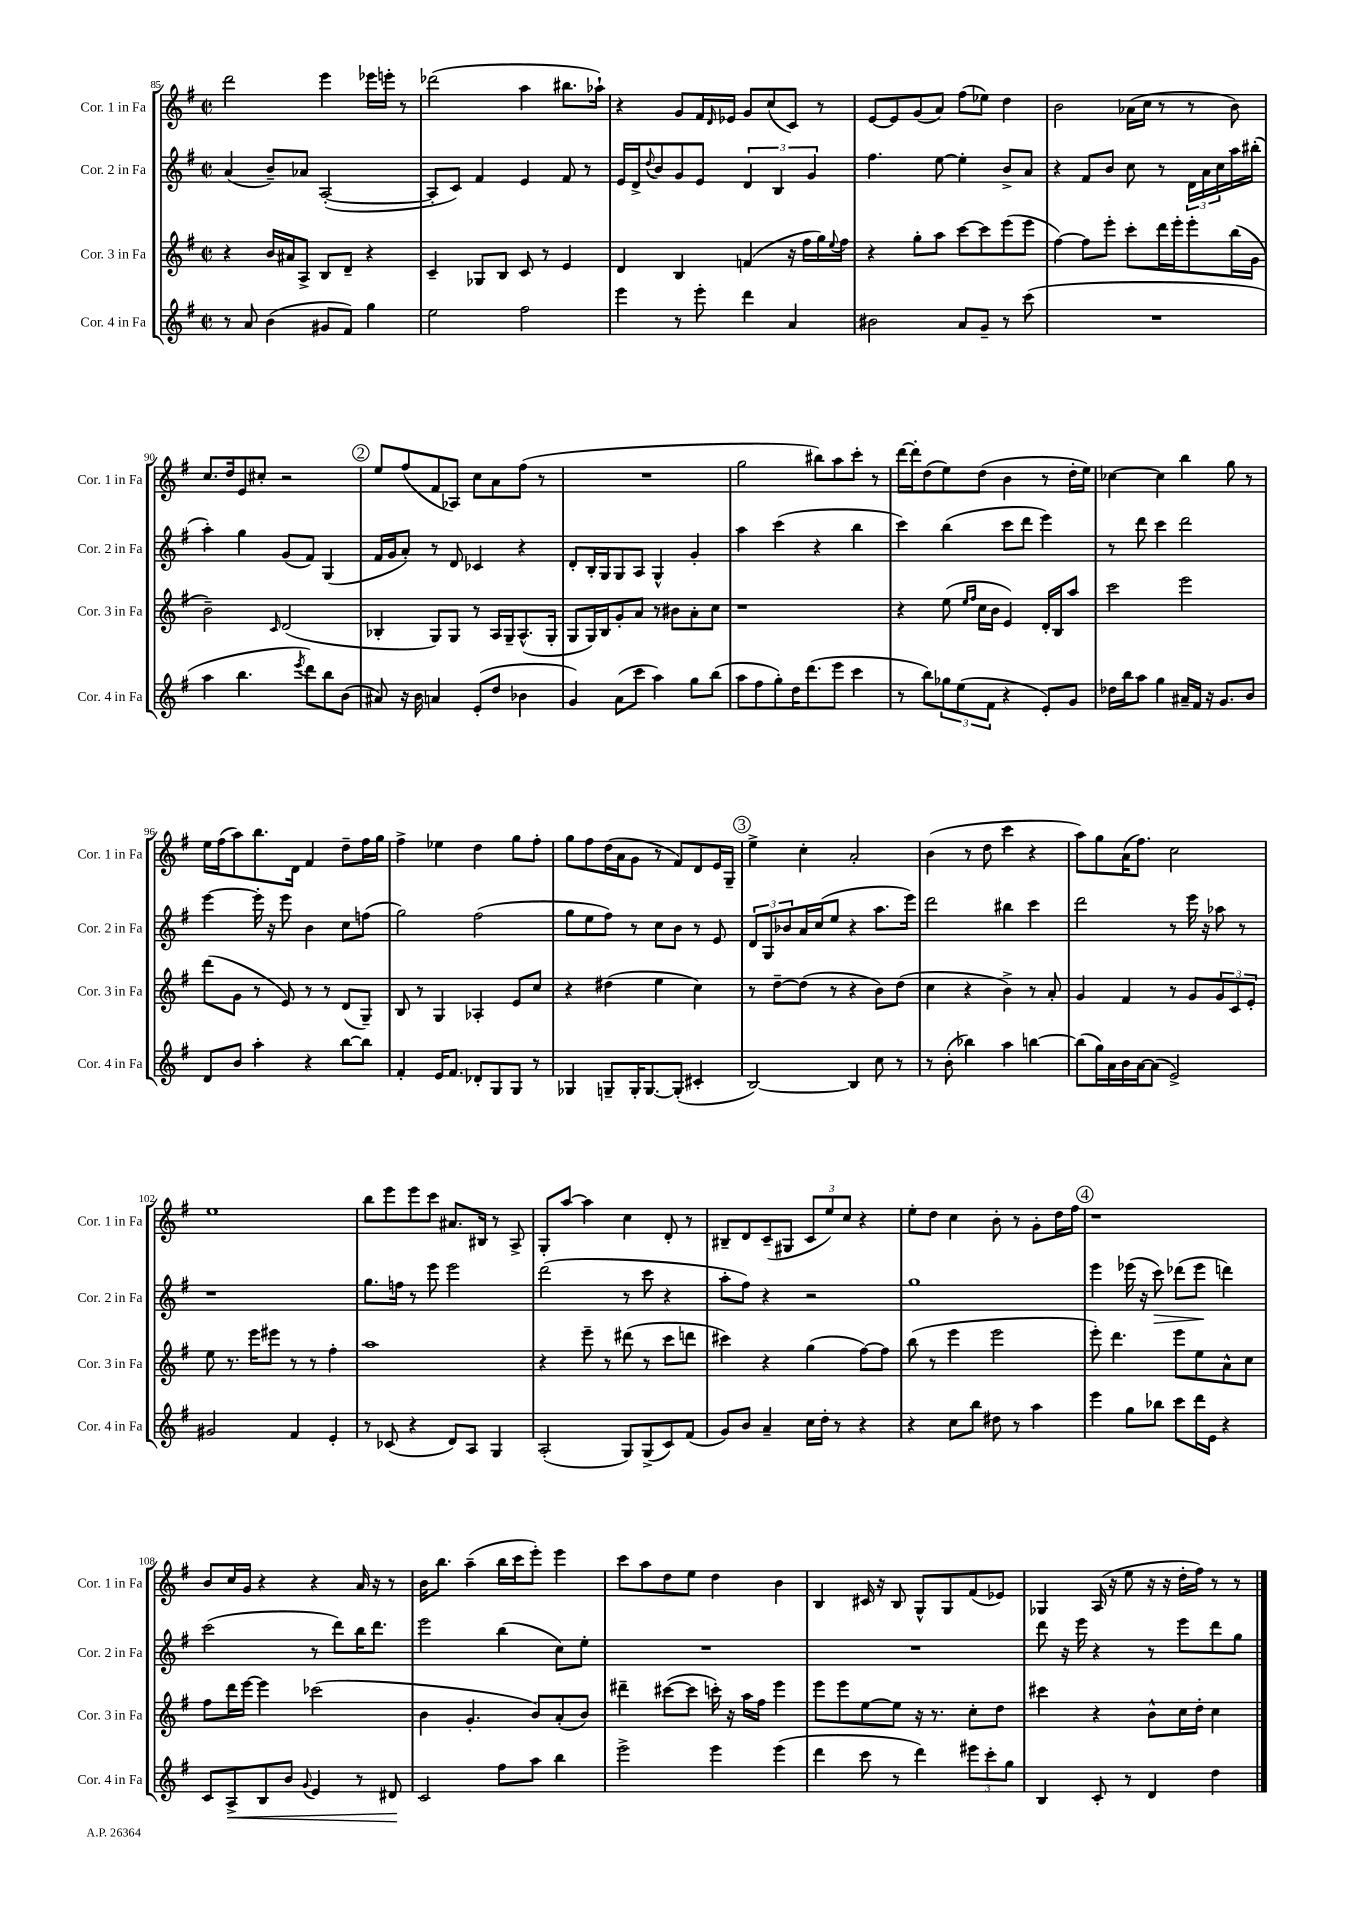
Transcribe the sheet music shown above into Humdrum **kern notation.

**kern	**dynam	**kern	**kern	**dynam	**kern
*part4	*part4	*part3	*part2	*part2	*part1
*staff4	*staff4	*staff3	*staff2	*staff2	*staff1
*I"Cor. 4 in Fa	*	*I"Cor. 3 in Fa	*I"Cor. 2 in Fa	*	*I"Cor. 1 in Fa
*I'Cor. 4 in Fa	*	*I'Cor. 3 in Fa	*I'Cor. 2 in Fa	*	*I'Cor. 1 in Fa
*clefG2	*	*clefG2	*clefG2	*	*clefG2
*k[f#]	*	*k[f#]	*k[f#]	*	*k[f#]
*M2/2	*	*M2/2	*M2/2	*	*M2/2
*met(c|)	*	*met(c|)	*met(c|)	*	*met(c|)
=85	=85	=85	=85	=85	=85
8r	.	4r	(4a/	.	2ddd\
8a/	.	.	.	.	.
(4b\	.	16b/LL	8b~/L)	.	.
.	.	16a#X/J	.	.	.
.	.	8A^/J	8a-X/J	.	.
8g#X/L	.	8B/L	([2A'/	.	4eee\
8f#/J)	.	8d~/J	.	.	.
4gg\	.	4r	.	.	16eee-X\LL
.	.	.	.	.	16eeen'\JJ
.	.	.	.	.	8r
=86	=86	=86	=86	=86	=86
2ee\	.	4c~/	8A'/L]	.	(2ddd-X\
.	.	.	8c/J)	.	.
.	.	8G-X/L	4f#/	.	.
.	.	8B/J	.	.	.
2ff#\	.	8c/	4e/	.	4aa\
.	.	8r	.	.	.
.	.	4e/	8f#/	.	8.bb#X\L
.	.	.	8r	.	.
.	.	.	.	.	16aa-X`\Jk)
=87	=87	=87	=87	=87	=87
4eee\	.	4d/	16e/LL	.	4r
.	.	.	16d^/J	.	.
.	.	.	8qqdd/	.	.
.	.	.	8b/	.	.
8r	.	4B/	8g/	.	8g/L
8eee'\	.	.	8e/J	.	16f#/L
.	.	.	.	.	16qqd/
.	.	.	.	.	16e-X/JJ
4ddd\	.	(4fn/	6d/	.	8g/L
.	.	.	.	.	(8cc/
.	.	.	6B/	.	.
4a/	.	16r	.	.	8c/J)
.	.	16ff#\LL	.	.	.
.	.	.	6g/	.	.
.	.	16gg\)	.	.	8r
.	.	8qqee/	.	.	.
.	.	16ff#\JJ	.	.	.
=88	=88	=88	=88	=88	=88
2b#X\	.	4r	4.ff#\	.	[8e/L
.	.	.	.	.	8e/]
.	.	8gg'\L	.	.	(8g/
.	.	8aa\J	[8ee\	.	8a/J)
8a/L	.	[8ccc\L	4ee'\]	.	(8ff#\L
8g~/J	.	8ccc\]	.	.	8ee-X\J)
8r	.	(8eee\	8b^/L	.	4dd\
(8ccc\	.	8eee\J	8a/J	.	.
=89	=89	=89	=89	=89	=89
1r	.	[4ff#\)	4r	.	2b\
.	.	8ff#\L]	8f#/L	.	.
.	.	8eee'\J	8b/J	.	.
.	.	8ccc'\L	8cc\	.	(16a-X\LL
.	.	.	.	.	16cc\JJ
.	.	16ddd\L	8r	.	8r
.	.	16eee'\J	.	.	.
.	.	8eee'\	24d\LL	.	8r
.	.	.	24a\	.	.
.	.	.	24cc\	.	.
.	.	(16bb\L	16aa\	.	8b\)
.	.	16g\JJ	(16bb#X'\JJ	.	.
!!LO:LB:g=z
=90	=90	=90	=90	=90	=90
4aa\	.	2b~\)	4aa'\)	.	8.cc/L
.	.	.	.	.	16dd/k
4.bb\	.	.	4gg\	.	8e/
.	.	.	.	.	8cc#X'/J
.	.	16qqc/	.	.	.
.	.	(2d/	(8g/L	.	2r
8qeee/	.	.	.	.	.
8ddd\L)	.	.	8f#/J)	.	.
8bb\	.	.	(4G/	.	.
(8b\J	.	.	.	.	.
!!LO:REH:place=s1:t=2
=91	=91	=91	=91	=91	=91
8a#X/)	.	4B-X'/	16f#/LL	.	8ee/L
.	.	.	16g/J	.	.
16r	.	.	8a'/J)	.	(8ff#/
16b\	.	.	.	.	.
4an/	.	8G/L)	8r	.	8f#/
.	.	8G/J	8d/	.	8A-X/J)
(8e'/L	.	8r	4c-X/	.	8cc\L
8dd/J	.	16A/LL	.	.	8a\
.	.	16G~/J	.	.	.
4b-X\	.	(8.A^^/	4r	.	(8ff#\J
.	.	.	.	.	8r
.	.	16G'/Jk	.	.	.
=92	=92	=92	=92	=92	=92
4g/)	.	8G/L	8d'/L	.	1r
.	.	16G/L)	16B'/L	.	.
.	.	16B/J	16G/J	.	.
(8a\L	.	8g'/	8G/	.	.
8ccc\J	.	8a/J	8A/J	.	.
4aa\)	.	8r	4G^^/	.	.
.	.	8b#X\L	.	.	.
8gg\L	.	8a'\	4g'/	.	.
(8bb\J	.	8cc\J	.	.	.
=93	=93	=93	=93	=93	=93
8aa\L	.	1r	4aa\	.	2gg\
8ff#\	.	.	.	.	.
8gg'\)	.	.	(4ccc\	.	.
16dd\K	.	.	.	.	.
(8.ddd\	.	.	.	.	.
.	.	.	4r	.	8bb#X\L)
8eee\J	.	.	.	.	8aa\
4ccc\	.	.	4bb\	.	8ccc'\J
.	.	.	.	.	8r
=94	=94	=94	=94	=94	=94
8r	.	4r	4ccc\)	.	[16ddd\LL
.	.	.	.	.	16ddd'\J]
8bb\L)	.	.	.	.	(8dd\
12gg-X\	.	(8ee\	(4bb\	.	8ee\)
(12ee\	.	.	.	.	.
.	.	16qqee/LL	.	.	.
.	.	16qqff#/JJ	.	.	.
.	.	16cc\LL	.	.	(8dd\J
12f#\J	.	.	.	.	.
.	.	16b\JJ	.	.	.
4r	.	4e/)	8ccc\L	.	4b\
.	.	.	8ddd\J	.	.
8e'/L)	.	16d'/LL	4eee\)	.	8r
.	.	16B/J	.	.	.
8g/J	.	8aa/J	.	.	16dd'\LL
.	.	.	.	.	16ee\JJ)
=95	=95	=95	=95	=95	=95
16dd-X\LL	.	2ccc\	8r	.	[4cc-X\
16bb\J	.	.	.	.	.
8aa\J	.	.	8ddd\	.	.
4gg\	.	.	4ccc\	.	4cc-\]
16a#X~/LL	.	2eee\	2ddd\	.	4bb\
16f#/JJ	.	.	.	.	.
16r	.	.	.	.	.
8.g/L	.	.	.	.	.
.	.	.	.	.	8gg\
8b/J	.	.	.	.	8r
!!LO:LB:g=z
=96	=96	=96	=96	=96	=96
8d/L	.	(8ddd\L	[4eee\	.	16ee\LL
.	.	.	.	.	(16ff#\J
8b/J	.	8g\J	.	.	8aa\)
4aa'\	.	8r	16eee'\]	.	8.bb\
.	.	.	16r	.	.
.	.	8e/)	8eee\	.	.
.	.	.	.	.	16d\Jk
4r	.	8r	4b\	.	4f#/
.	.	8r	.	.	.
[8bb\L	.	(8d/L	8cc\L	.	8dd~\L
8bb\J]	.	8G~/J)	(8ffn\J	.	16ff#\L
.	.	.	.	.	16gg\JJ
=97	=97	=97	=97	=97	=97
4f#'/	.	8B/	2gg\)	.	4ff#^\
.	.	8r	.	.	.
16e/KL	.	4G/	.	.	4ee-X\
8.f#/J	.	.	.	.	.
8d-X'/L	.	4A-X'/	(2ff#\	.	4dd\
8G/	.	.	.	.	.
8G/J	.	8e/L	.	.	8gg\L
8r	.	8cc/J	.	.	8ff#'\J
=98	=98	=98	=98	=98	=98
4G-X/	.	4r	8gg\L	.	8gg\L
.	.	.	8ee\	.	8ff#\
8Gn~/L	.	(4dd#X\	8ff#\J)	.	(16dd\L
.	.	.	.	.	16a\J
16G'/K	.	.	8r	.	8g\J
[8.G/	.	.	.	.	.
.	.	4ee\	8cc\L	.	8r
(8G'/J]	.	.	8b\J	.	8f#/L)
4c#X'/	.	4cc\)	8r	.	8d/
.	.	.	8e/	.	16e/L
.	.	.	.	.	16G~/JJ
!!LO:REH:place=s1:t=3
=99	=99	=99	=99	=99	=99
[2B/)	.	8r	12d/L	.	4ee^\
.	.	.	12G/	.	.
.	.	[8dd~\L	.	.	.
.	.	.	12b-X/	.	.
.	.	(8dd\J]	16a/L	.	4cc'\
.	.	.	(16cc/J	.	.
.	.	8r	8ee/J	.	.
4B/]	.	4r	4r	.	2a'/
8cc\	.	8b\L)	8.aa\L	.	.
8r	.	(8dd\J	.	.	.
.	.	.	16eee\Jk)	.	.
=100	=100	=100	=100	=100	=100
8r	.	4cc\	2ddd\	.	(4b\
(8b'\	.	.	.	.	.
4bb-X\)	.	4r	.	.	8r
.	.	.	.	.	8dd\
4aa\	.	4b^\)	4bb#X\	.	4ccc\
[4bbn\	.	8r	4ccc\	.	4r
.	.	8a'/	.	.	.
=101	=101	=101	=101	=101	=101
(8bb\L]	.	4g/	2ddd\	.	8aa\L)
16gg\L)	.	.	.	.	8gg\
16a\	.	.	.	.	.
16b\	.	4f#/	.	.	(16a\K
[16a\J	.	.	.	.	8.ff#\J)
(8a\J]	.	.	.	.	.
2e^/)	.	8r	8r	.	2cc\
.	.	8g/L	16eee\	.	.
.	.	.	16r	.	.
.	.	12g/	8aa-X\	.	.
.	.	12c/	.	.	.
.	.	.	8r	.	.
.	.	12e'/J	.	.	.
!!LO:LB:g=z
=102	=102	=102	=102	=102	=102
2g#X/	.	8ee\	1r	.	1ee
.	.	8.r	.	.	.
.	.	16eee\KL	.	.	.
.	.	8eee#X\J	.	.	.
4f#/	.	8r	.	.	.
.	.	8r	.	.	.
4e'/	.	4ff#'\	.	.	.
=103	=103	=103	=103	=103	=103
8r	.	1aa	8.gg\L	.	8bb\L
(8c-X/	.	.	.	.	8eee\
.	.	.	16ffn\Jk	.	.
4r	.	.	8r	.	8eee\
.	.	.	8eee\	.	8ccc\J
8d/L)	.	.	2eee\	.	8.a#X/L
8A/J	.	.	.	.	.
.	.	.	.	.	16B#X/Jk
4G/	.	.	.	.	8r
.	.	.	.	.	8A^/
=104	=104	=104	=104	=104	=104
(2A'/	.	4r	(2ddd\	.	8G'/L
.	.	.	.	.	[8aa/J
.	.	8eee~\	.	.	4aa\]
.	.	8r	.	.	.
8G/L)	.	(8ddd#X\	8r	.	4cc\
(8G^/	.	8r	8ccc\	.	.
8c/)	.	8ccc\L	4r	.	8d'/
(8f#/J	.	8dddn\J	.	.	8r
=105	=105	=105	=105	=105	=105
8g/L)	.	4ccc#X\)	8aa'\L	.	8B#X~/L
8b/J	.	.	8ff#\J)	.	8d/
4a~/	.	4r	4r	.	(8c~/
.	.	.	.	.	8G#X/J
16cc\LL	.	(4gg\	2r	.	12c/L
16dd'\JJ	.	.	.	.	.
.	.	.	.	.	12ee/)
8r	.	.	.	.	.
.	.	.	.	.	12cc/J
4r	.	[8ff#\L)	.	.	4r
.	.	8ff#\J]	.	.	.
=106	=106	=106	=106	=106	=106
4r	.	(8bb\	1gg	.	8ee'\L
.	.	8r	.	.	8dd\J
8cc\L	.	4eee\	.	.	4cc\
8bb\J	.	.	.	.	.
8dd#X\	.	2eee\	.	.	8b'\
8r	.	.	.	.	8r
4aa\	.	.	.	.	8g'\L
.	.	.	.	.	16dd\L
.	.	.	.	.	16ff#\JJ
!!LO:REH:place=s1:t=4
=107	=107	=107	=107	=107	=107
4eee\	.	8eee'\)	4eee\	.	1r
.	.	4.ddd\	.	.	.
8gg\L	.	.	(16eee-X\	.	.
.	.	.	16r	.	.
!	!	!	!	!LO:HP:b	!
8bb-X\J	.	.	8ccc\)	>	.
8ccc\L	.	8eee\L	(8ddd-X\L	.	.
16ddd\L	.	8ee\	8eee-\J	.	.
16e\JJ	.	.	.	.	.
4r	.	8a^^\	4dddn\)	]	.
.	.	8cc\J	.	.	.
!!LO:LB:g=z
=108	=108	=108	=108	=108	=108
8c/L	.	8ff#\L	(2ccc\	.	8b/L
!	!LO:HP:b	!	!	!	!
8A^/	<	16ddd\L	.	.	16cc/L
.	.	[16eee\JJ	.	.	16g/JJ
8B/	.	4eee\]	.	.	4r
8b/J	.	.	.	.	.
8qqg/	.	.	.	.	.
4e/	.	(2ccc-X\	8r	.	4r
.	.	.	8ddd\L)	.	.
8r	.	.	16bb\K	.	16a/
.	.	.	8.ddd\J	.	16r
8d#X/	.	.	.	.	8r
.	[	.	.	.	.
=109	=109	=109	=109	=109	=109
2c/	.	4b\	2eee\	.	16b\KL
.	.	.	.	.	8.bb\J
.	.	4.g'/	.	.	(4aa~\
8ff#\L	.	.	(4bb\	.	16bb\LL
.	.	.	.	.	16ccc\J
8aa\J	.	8b/L)	.	.	8eee'\J)
4bb\	.	(8a'/	8cc\L)	.	4eee\
.	.	8b/J)	8ee'\J	.	.
=110	=110	=110	=110	=110	=110
2eee^\	.	4ddd#X~\	1r	.	8ccc\L
.	.	.	.	.	8aa\
.	.	([8ccc#X\L	.	.	8dd\
.	.	8ccc#\J]	.	.	8ee\J
4eee\	.	16cccn'\)	.	.	4dd\
.	.	16r	.	.	.
.	.	16aa\LL	.	.	.
.	.	16ff#\JJ	.	.	.
(4eee\	.	4eee\	.	.	4b\
=111	=111	=111	=111	=111	=111
4ddd\	.	8eee\L	1r	.	4B/
.	.	8eee\	.	.	.
8ccc\	.	[8ee\	.	.	16c#X/
.	.	.	.	.	16r
8r	.	8ee\J]	.	.	8B/
4ddd\)	.	16r	.	.	8G^^/L
.	.	8.r	.	.	.
.	.	.	.	.	8G/
12eee#X\L	.	8cc'\L	.	.	(8f#/
12ccc'\	.	.	.	.	.
.	.	8dd\J	.	.	8e-X/J)
12gg\J	.	.	.	.	.
=112	=112	=112	=112	=112	=112
4B/	.	4ccc#X\	8ddd\	.	4G-X/
.	.	.	16r	.	.
.	.	.	16eee\	.	.
8c'/	.	4r	4r	.	(16A/
.	.	.	.	.	16r
8r	.	.	.	.	8ee\
4d/	.	8b^^\L	8r	.	16r
.	.	.	.	.	16r
.	.	16cc\L	8eee\L	.	16dd'\LL
.	.	16dd'\JJ	.	.	16ff#\JJ)
4dd\	.	4cc\	8ddd\	.	8r
.	.	.	8gg\J	.	8r
==	==	==	==	==	==
*-	*-	*-	*-	*-	*-
